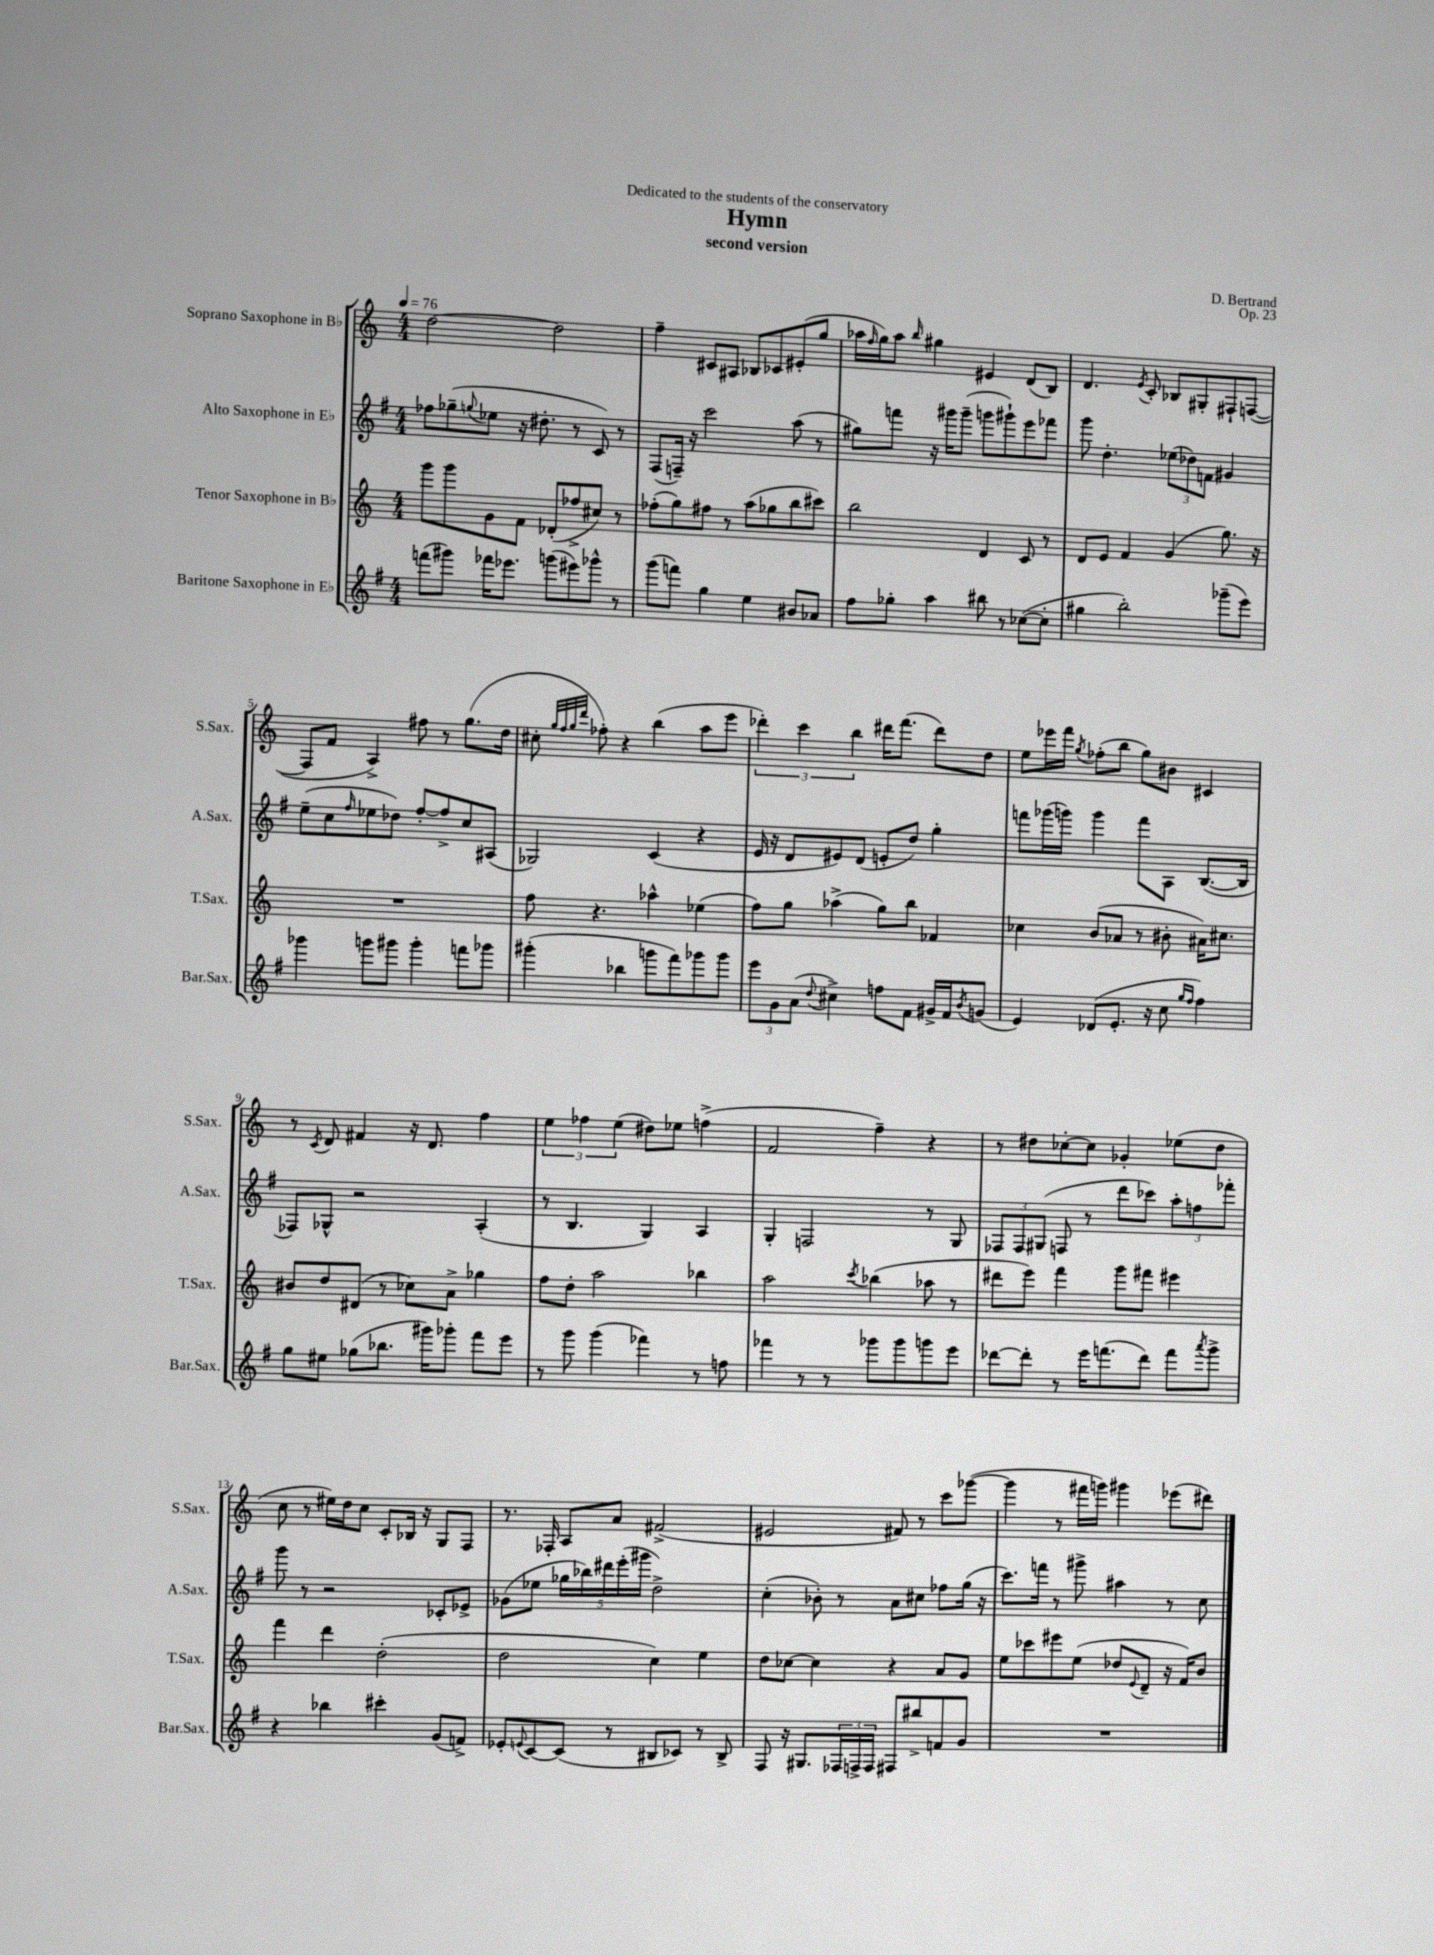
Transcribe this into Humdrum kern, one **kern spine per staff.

**kern	**kern	**kern	**kern
*part4	*part3	*part2	*part1
*staff4	*staff3	*staff2	*staff1
*I"Baritone Saxophone in E♭	*I"Tenor Saxophone in B♭	*I"Alto Saxophone in E♭	*I"Soprano Saxophone in B♭
*I'Bar.Sax.	*I'T.Sax.	*I'A.Sax.	*I'S.Sax.
*clefG2	*clefG2	*clefG2	*clefG2
*k[f#]	*k[]	*k[f#]	*k[]
*M4/4	*M4/4	*M4/4	*M4/4
*MM76	*MM76	*MM76	*MM76
=1	=1	=1	=1
(8fffn\L	8ggg\L	8ff-X\L	[2dd\
8ggg#X\J)	8ggg\	(8gg-X~\	.
.	.	8qqggn/	.
16fff-X\KL	8g\	8ee-X\J	.
8.eee-X\J	.	.	.
.	8f\J	16r	.
.	.	8.dd#X'\	.
(8gggn\L	(8d-X'/L	.	2dd\]
8eee#X\)	8ff-X^/	8r	.
8ggg-X^^\J	8cc#X/J)	8c/)	.
8r	8r	8r	.
=2	=2	=2	=2
(8ggg\L	(8ff-X'\L	(8F#/L	4ff~\
8fffn\J)	8gg\)	16Fn~/Jk)	.
.	.	16r	.
4gg\	8ff#X\J	2ccc\	8c#X/L
.	8r	.	8A#X/J
4ee\	(8aa\L	.	8B-X/L
.	8gg-X\	.	8c-X/
8b#X/L	8bb\	(8aa\	(8e#X'/
8a-X/J	8ccc#X\J)	8r	8gg/J
=3	=3	=3	=3
8ff#\L	2bb\	8gg#X\L)	16aa-X\LL
.	.	.	16qqff/
.	.	.	16gg\J)
8gg-X'\J	.	8fffn\J	8aa-\J
.	.	.	16qqbb/
4aa\	.	16r	4gg#X\
.	.	16ggg#X\KL	.
.	.	(8ggg#~\J	.
8bb#X\	4d/	8gggn\L	4e#X/
8r	.	8ggg#X`\)	.
([8cc-X\L	8c/	8eee\	(8d/L
8cc-'\J]	8r	8fff-X\J	8B/J)
=4	=4	=4	=4
4gg#X\	8d/L	8ggg\	4.d/
.	8e/J	4.dd'\	.
2bb'\)	4f/	.	.
.	.	.	8qe/
.	.	.	8c'/
.	(4g/	(12ee-X\L	8B-X/L
.	.	12dd-X\)	.
.	.	.	8G#X'/
.	.	12fn\J	.
(8ggg-X~\L	8.gg\)	4g#X/	8F#X`/
8eee\J)	.	.	([8Fn/J
.	16r	.	.
!!LO:LB:g=z
=5	=5	=5	=5
4ggg-X\	1r	(8ee~\L	8F/L]
.	.	8cc\	8f/J
.	.	16qqff#/	.
8gggn\L	.	8ee-X\	4A^/)
8ggg#X\J	.	8dd-X\J)	.
4ggg#'\	.	[8ff#'/L	8ff#X\
.	.	8ff#^/]	8r
8fffn\L	.	8cc/	(8.gg\L
8ggg-X\J	.	(8A#X/J	.
.	.	.	16dd\Jk
=6	=6	=6	=6
(4ggg#X'\	8ff\	2G-X/)	8cc#X'\
.	.	.	32qqgg/LLL
.	.	.	32qqff/
.	.	.	32qqgg/
.	.	.	32qqddd/JJJ
.	4.r	.	8ff-X'\)
4bb-X\	.	.	4r
8gggn\L	4aa-X^^\	(4c/	(4bb\
8fff#\)	.	.	.
8ggg-X\	(4ee-X\	4r	8aa\L
8ggg-\J	.	.	8eee\J
=7	=7	=7	=7
12eee\L	8ff\L)	16e/	6ddd-X'\)
.	.	16r	.
12g\	.	.	.
.	8gg\J	8d/L	.
(12a\J	.	.	6ccc\
8qqdd/	.	.	.
4cc#X^\)	(4aa-X^\	8e#X/)	.
.	.	.	6bb\
.	.	(8d/J	.
8ffn\L	8gg\L)	8en'/L	16ddd#X\KL
.	.	.	(8.fff\J
8f#\J	8bb\J	8dd/J)	.
16g#X^/LL	4f-X/	4gg'\	8ddd#\L)
16f#/J	.	.	.
8qb/	.	.	.
(8gn/J	.	.	8dd\J
=8	=8	=8	=8
4e/)	4cc-X\	8fffn\L	8ee\L
.	.	(16ggg-X\L	16eee-X\L
.	.	16gggn\JJ)	16fff\JJ
.	.	.	8qgg/
(8d-X/L	(8b/L	4ggg\	(8ff-X'\L
8.e'/J	8a-X/J	.	8bb\J
.	8r	8fff\L	8gg\L)
16r	.	.	.
8cc\	8b#X'\	8A\J	8b#X\J
16qqgg/LL	.	.	.
16qqff#/JJ	.	.	.
4ff#\)	16a#X\KL)	([8.B/L	4c#X/
.	8.cc#X\J	.	.
.	.	16B/Jk]	.
!!LO:LB:g=z
=9	=9	=9	=9
8gg\L	8b#X/L	8F-X/L)	8r
.	.	.	8qc/
8ee#X\J	8dd/	8G-X^^/J	8d/
(8gg-X\L	(8d#X/J	2r	4f#X/
8.bb-X\J	8r	.	.
.	8cc-X\L)	.	16r
16ggg#X\KL)	.	.	8.d/
8ggg-X'\J	8a^\J	.	.
8fff#\L	4gg-X\	(4A'/	4ff\
8eee\J	.	.	.
=10	=10	=10	=10
8r	8ff\L	8r	6ee\
8ggg\	8dd'\J	4.B/	.
.	.	.	6ff-X\
(4ggg\	2aa\	.	.
.	.	.	(6ee\
4fff-X\)	.	4G/)	8dd#X\L)
.	.	.	8ee-X\J
8r	4bb-X\	4A/	(4ffn^\
8ffn\	.	.	.
=11	=11	=11	=11
4fff-X\	2aa\	4G'/	2f/
8r	.	2Fn/	.
8r	.	.	.
.	8qccc/	.	.
8ggg-X\L	(4bb-X\	.	4ff~\)
8ggg-\	.	.	.
8gggn\	8aa-X\	8r	4r
8eee\J	8r	8G/	.
=12	=12	=12	=12
[8ddd-X\L	8ddd#X\L	12F-X/L	8r
.	.	12F-/	.
8ddd-'\J]	8eee\J)	.	8dd#X\L
.	.	(12G#X/J	.
8r	4fff\	8Fn/	[8cc-X'\
16eee\KL	.	8r	8cc-\J]
(8.fffn\	.	.	.
.	8ggg\L	8ddd\L	4g-X'/
8ddd-\J)	8fff#X\J	8ccc-X\J)	.
8fff\L	4eee#X\	12aa'\L	(8ee-X\L
.	.	12ffn\	.
8qaaa/	.	.	.
8ggg^\J	.	.	8dd#\J
.	.	12fff-X'\J	.
!!LO:LB:g=z
=13	=13	=13	=13
4r	4fff\	8ggg\	8cc\
.	.	8r	8r
4bb-X\	4ddd\	2r	16ee#X\LL)
.	.	.	16dd\J
.	.	.	8cc\J
4ccc#X'\	(2dd'\	.	8c'/L
.	.	.	16B-X/Jk
.	.	.	16r
(8g/L	.	8c-X'/L	8G/L
8fn^/J)	.	8e-X^/J	8F/J
=14	=14	=14	=14
8e-X'/L	2dd\	(8g-X\L	8.r
8qqen/	.	.	.
[8c/	.	8ee-X\J	.
.	.	.	16F-X'/
(8c/J]	.	20gg-X\LL	8A/L
.	.	20bb-X\)	.
.	.	20ddd#X\	.
8r	.	.	8a/J
.	.	(20eee'\	.
.	.	20ggg#X\JJ	.
8B#X/L	4cc\)	2dd^\)	(2f#X^/
8c-X/J)	.	.	.
8r	4ee\	.	.
8B#^/	.	.	.
=15	=15	=15	=15
8F#/	8dd\L	(4cc'\	2e#X/
16r	[8cc-X\J	.	.
8.G#X/L	.	.	.
.	4cc-\]	8b-X'\)	.
24F-X/L	.	8r	.
24Fn^/	.	.	.
24F/JJ	.	.	.
8F#X/L	4r	8a\L	8f#X/)
8bb#X^/	.	8cc#X\J	8r
8fn/	8a/L	8ff-X\L	8ccc\L
8g/J	8g/J	(16gg\Jk	([8ggg-X\J
.	.	16r	.
=16	=16	=16	=16
1r	8ee\L	8.ccc\L)	4ggg-\]
.	8ccc-X\	.	.
.	.	16fffn\Jk	.
.	8eee#X\	8r	8r
.	(8ee\J	8ggg#X^\	16fff#X\LL
.	.	.	16gggn\JJ)
.	8dd-X/L	4aa#X\	4ggg#X\
.	8qqe/	.	.
.	8d~/J	.	.
.	16r	8r	(8eee-X\L
.	16f/KL)	.	.
.	8b/J	8cc\	8ddd#X\J)
==	==	==	==
*-	*-	*-	*-
